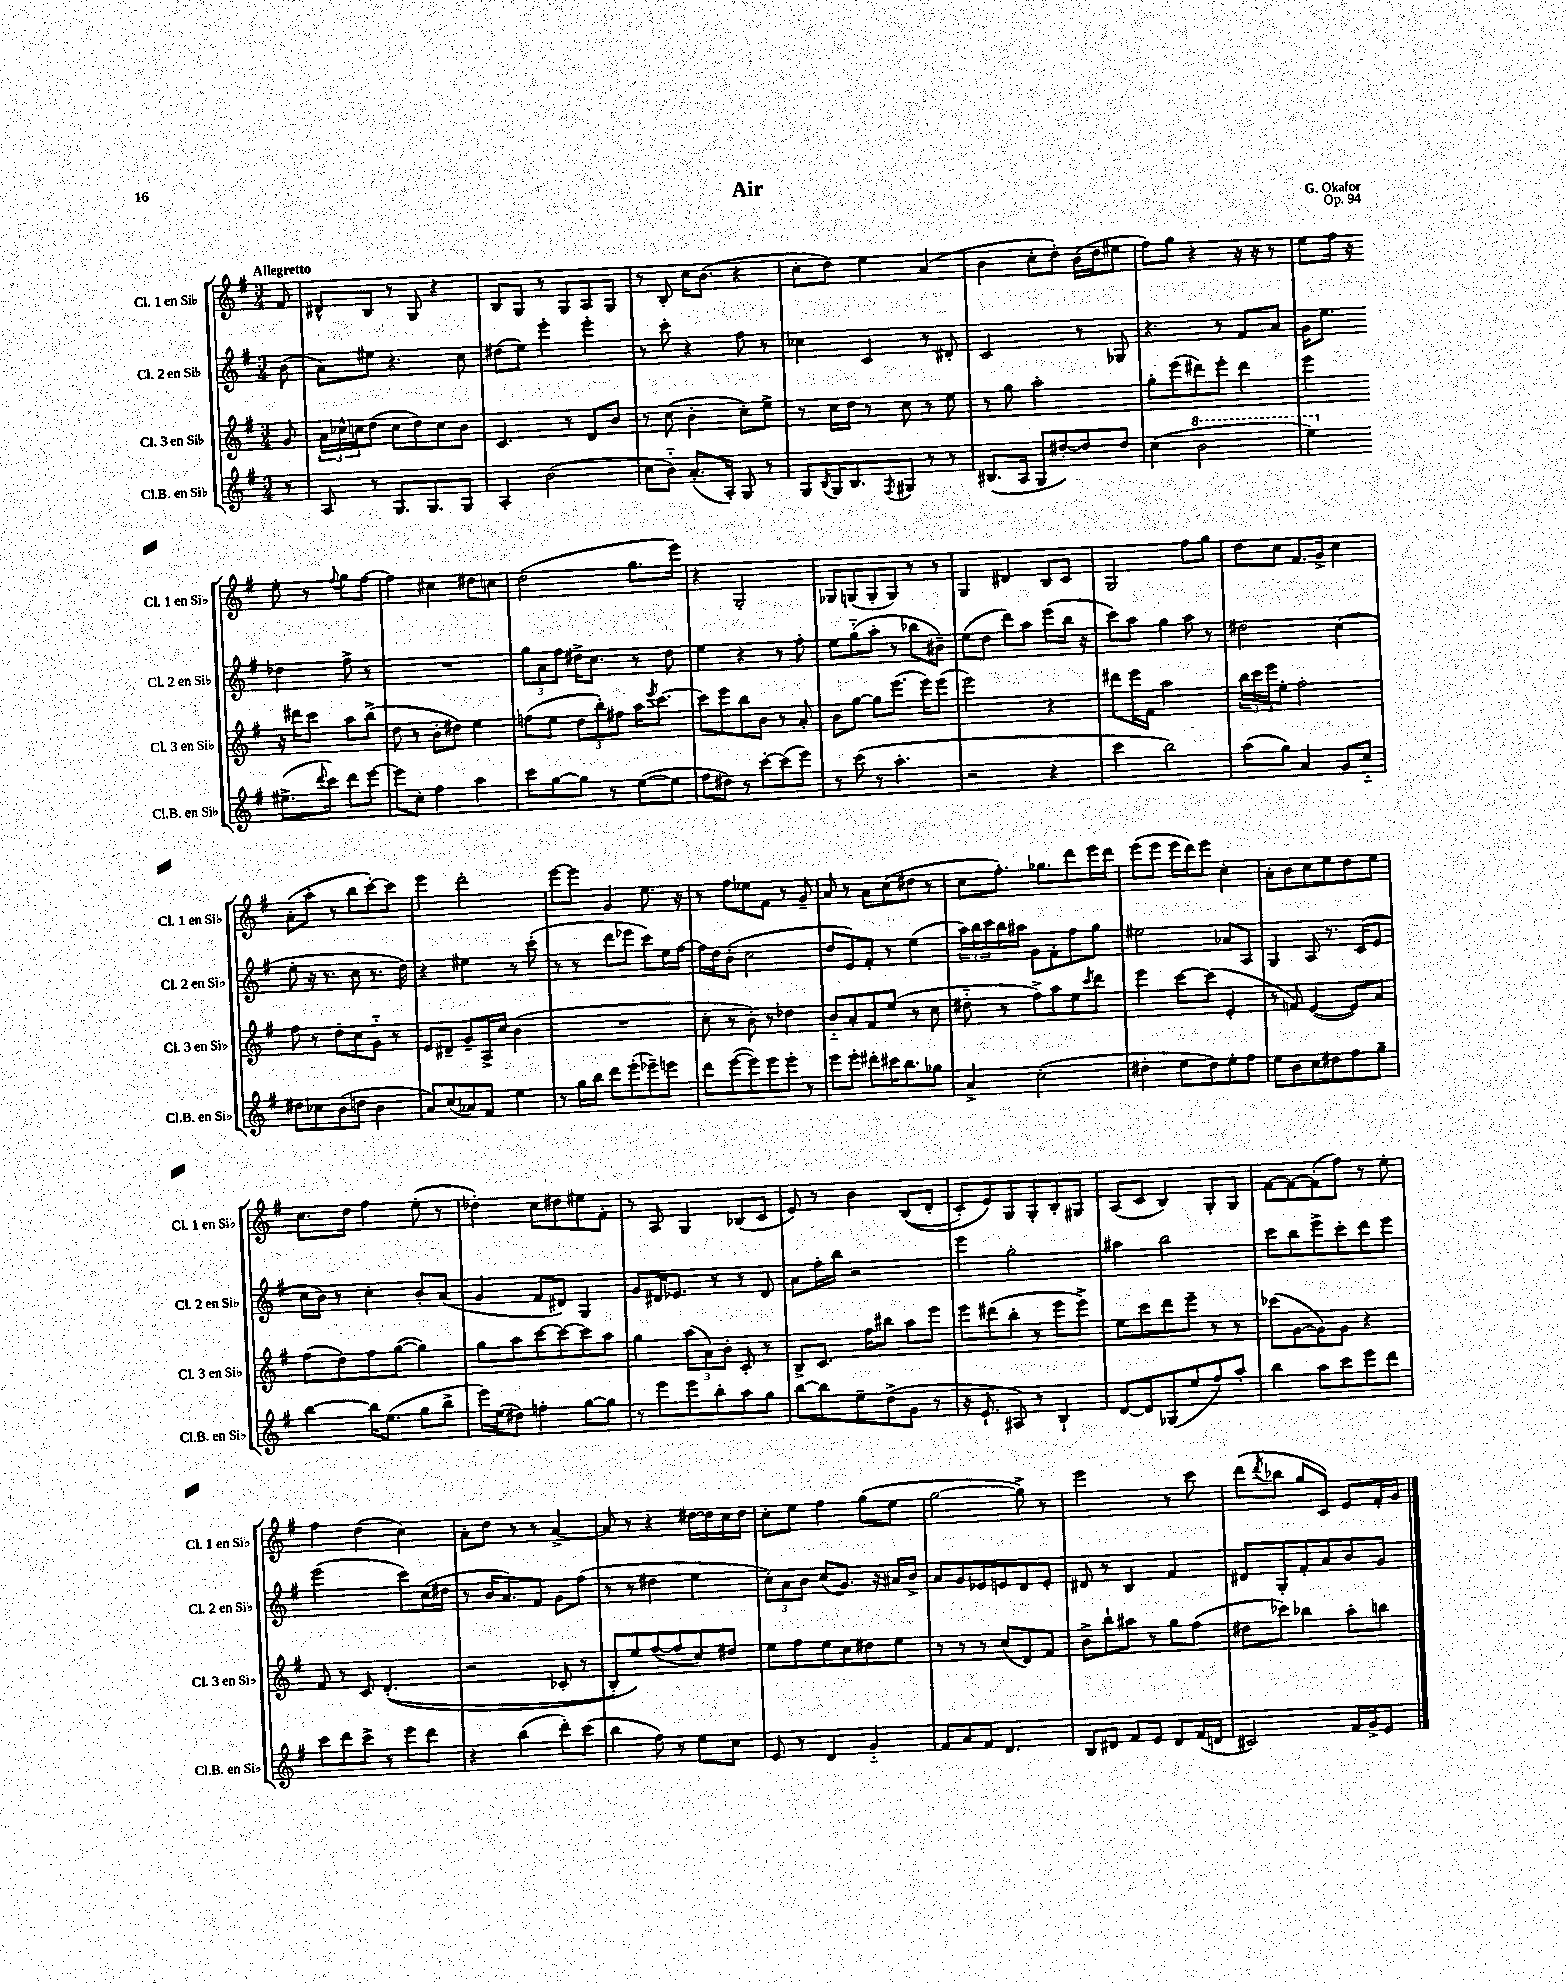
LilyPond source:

\header { title = "Air" composer = "G. Okafor" opus = "Op. 94" }
<<
\new StaffGroup <<
\new Staff = "s0" \with { instrumentName = "Cl. 1 en Sib" shortInstrumentName = "Cl. 1 en Sib" } {
    \clef treble \key g \major \numericTimeSignature \time 3/4 \partial 8 \tempo "Allegretto"
    fis'8 |
    dis'8-^ b8 r8 g8 r4 |
    b8 g8 r8 g8 a8 g8 |
    r8 b8-. c''16 b'8.( r4 |
    c''8-. d''8) e''4 a'4( |
    b'4 c''8-. d''8-.) b'16( d''16 eis''8 |
    fis''8) g''8 r4 r16 r16 r8 |
    e''8 fis''16 r16 e''8-. r8 \appoggiatura { fis''8 } g''8 fis''8~ |
    fis''4 cis''4 dis''8 c''8 |
    d''2( g''8. e'''16) |
    r4 g2-. |
    ges8 g8( g8-. g8) r8 r8 |
    g4 dis'4 b8 c'8 |
    g2 fis''8 g''8 |
    d''8 c''8 fis'8. g'16-> c''4 |
    a'8-.( a''8-. r8 b''8 c'''8~-.) c'''8 |
    e'''4 d'''2-. |
    e'''8~ e'''8 g'4 e''8. r16 |
    r8 fis''8 ees''8 fis'8 r8 g'8-- |
    a'8 r8 a'8 c''8( dis''8 r8 |
    c''8 fis''8.-.) ges''8. d'''8 e'''16 d'''16 |
    e'''8( e'''8 e'''16 d'''16) e'''8 c''4-. |
    a'8-. b'8 c''8 e''8 d''8 e''8 |
    c''8. d''16 fis''4 e''8-.( r8 |
    des''4-.) c''8 dis''8 eis''8 fis'8-. |
    r8 a8 g4 bes8( c'8 |
    e'8) r8 b'4 b8(\( d'8-. |
    c'8-.) e'8\) g8 g8-. b8-. gis8 |
    a8( c'8 b4) g8-. g8 |
    fis'8~ fis'8~ fis'8-.( fis''8) r8 e''8-. |
    fis''4 d''4( c''4) |
    a'8-. d''8 r8 r8 a'4~-> |
    a'8 r8 r4 dis''16~ dis''16 c''16 dis''16 |
    c''8-. e''8 fis''4 g''8( e''8 |
    g''2~ g''8->) r8 |
    e'''2 r8 c'''8 |
    d'''8( \acciaccatura { d'''8 } bes''8 g''8 c'8) e'8 fis'16-. g'16 \bar "|." |
}
\new Staff = "s1" \with { instrumentName = "Cl. 2 en Sib" shortInstrumentName = "Cl. 2 en Sib" } {
    \clef treble \key g \major \numericTimeSignature \time 3/4 \partial 8
    b'8( |
    a'8) eis''8 r4. c''8 |
    dis''8( e''8) e'''4-. e'''4-. |
    r8 c'''8-. r4 fis''8 r8 |
    ces''4 c'4 r8 dis'8-. |
    c'2 r8 ges8 |
    r4. r8 fis'8 a'8 |
    g'16 e''8. des''4 fis''8-> r8 |
    R2. |
    \tuplet 3/2 { g''8 a'8 fis''8 } dis''16-> c''8. r8 dis''8 |
    e''4 r4 r8 fis''8-. |
    e''8 g''8-_( a''8-. r8 bes''8 bis'8--) |
    e''8( d''8 d'''8) a''8 e'''8( b''16 r16 |
    c'''8) a''8 g''4 a''8 r8 |
    dis''2 c''4( |
    e''8-. r16 r8. c''8 r8. d''16) |
    r4 eis''4 r8 c'''8-.( |
    r8 r8 d'''8 ees'''8 c'''8) e''16 fis''16~ |
    fis''16 d''16 b'8-.( c''2 |
    d''8 e'8) fis'8-. r8 e''4( |
    \tuplet 3/2 { a''16) b''16 c'''16 } b''16 ais''16 g'8 fis'8-. fis''8 g''8 |
    eis''2 aes'8 a8 |
    g4 a8 r8. c'16( e'8 |
    c''16 b'16) r8 c''4-. b'8-. a'8( |
    g'4 fis'8 dis'8) g4 |
    g'8 dis'16 ees'8. r8 r8 dis'8 |
    a'8 fis''16-. b''16 r2 |
    e'''4 g''2-. |
    ais''4 b''2 |
    c'''8 b''8 e'''8-> c'''8-. d'''8 e'''8 |
    e'''2( c'''8) c''16( dis''16 |
    r8 b'16 a'8.) fis'8 g'8 fis''8( |
    r8 r8 dis''4 e''4 |
    \tuplet 3/2 { c''8-.) a'8 b'8 } c''8( g'8.) r16 ais'16 b'16-> |
    a'8 g'8 ees'8 e'8 d'8 e'8-. |
    dis'8 r8 b4 fis'4 |
    dis'8 g8-. fis'8-. a'8 b'8 g'8 \bar "|." |
}
\new Staff = "s2" \with { instrumentName = "Cl. 3 en Sib" shortInstrumentName = "Cl. 3 en Sib" } {
    \clef treble \key g \major \numericTimeSignature \time 3/4 \partial 8
    g'8 |
    \tuplet 3/2 { a'16 ces''16-^ c''16 } d''8( c''8 d''8) c''8 b'8 |
    c'4. r8 d'8 b'8 |
    r8 c''8( b'4-. c''8-.) e''8-> |
    r8 c''16 d''16 r8 c''8 r8 e''8 |
    r8 g''8 a''2-. |
    g''8-. e'''8( dis'''8) e'''8-. dis'''4 |
    e'''4 r16 dis'''16 c'''8 a''8 b''8->( |
    d''8 r8 b'8-. dis''8) e''4 |
    f''8( e''8 \tuplet 3/2 { d''8 b''8-.) fis''8 } a''16 \acciaccatura { e'''8 } c'''8.~ |
    c'''8 e'''8 b''8 b'8 r8 a'8-. |
    b'8 g''8~ g''8 e'''8.( e'''16) e'''8( |
    e'''2) r4 |
    dis'''8 e'''16 fis'16 a''2 |
    \tuplet 3/2 { b''16 c'''16 e'''16 } e''8-. fis''2-. |
    fis''8 r8 d''8-. c''8 g'8-_ r8 |
    e'8 dis'8-- g'8-- a16-> c''16 b'4( |
    R2. |
    c''8-. r8 b'8-.) r8 des''4 |
    b'8-_ a'8-. fis'8 e''8( r8 c''8 |
    dis''8-_ r8 fis''8->) a''8 e''8 \acciaccatura { c'''8 } d'''8 |
    e'''4 c'''8~ c'''8( e'4-. |
    r8 f'8) e'4~( e'8) a'8 |
    fis''8( d''8) fis''8 g''8~( g''4) |
    g''8 a''8 c'''8~ c'''8~ c'''8 a''8 |
    g''4 \tuplet 3/2 { a''8( a'8) b'8-. } c'8-. r8 |
    b8-> c'8. fis''16 bis''8 a''8 e'''8 |
    e'''8 dis'''8( b''8-. r8 e'''8 e'''8->) |
    e''8 c'''8 d'''8 e'''8-- r8 r8 |
    ces'''8( g'8~ g'8) g'8 r4 |
    fis'8 r8 c'8 d'4.-.(\( |
    r2 ces'8-. r8 |
    b8-.) e''8\) fis''8~( fis''8 c''8) dis''8 |
    e''8 fis''8 e''8 c''8 dis''8 e''8 |
    r8 r8 r8 c''8( d'8) fis'8 |
    b'8-> b''8-! ais''8 r8 g''8 fis''8( |
    dis''8 ces'''8) bes''4 a''8-. b''8 \bar "|." |
}
\new Staff = "s3" \with { instrumentName = "Cl.B. en Sib" shortInstrumentName = "Cl.B. en Sib" } {
    \clef treble \key g \major \numericTimeSignature \time 3/4 \partial 8
    r8 |
    a8 r8 g8. g8. g8 |
    a4-. b'2( |
    c''8 b'8-_) a'8.-.( a16-.) g8 r8 |
    g8 \acciaccatura { b8 } g16 b8. \acciaccatura { fis8 } gis8 r8 r8 |
    bis8.( a16 g8 dis''8~-.) dis''8 dis''8 |
    c''4( \ottava #1 b''2 |
    e'''4) \ottava #0 eis''8.->( \appoggiatura { d'''8 } c'''16) d'''8 e'''8~ |
    e'''8 c''8-. fis''4 a''4 |
    c'''8 g''8~ g''8 r8 e''8~( e''8 |
    fis''8 dis''8) r8 c'''8~-. c'''8( e'''8) |
    r8 c'''8( r8 a''4.-. |
    r2 r4 |
    c'''4 b''2) |
    a''8( g''8) a'4 g'8 c''8-_ |
    dis''8 ces''8 b'8( d''8 b'4 |
    a'8) c''8( aes'8) fis'8 e''4 |
    r8 g''16 b''16 d'''8 e'''8-.( ees'''8--) e'''8 |
    d'''8 e'''8~( e'''8) e'''8 e'''8-. r8 |
    e'''8 e'''8-. dis'''8-. cis'''16 b''8. ges''8 |
    a'4-> c''2-.( |
    dis''4-. e''8 dis''8) e''8-. fis''8 |
    e''8 b'8 c''8 dis''8 fis''8 g''8-- |
    b''4~ b''16 e''8.( g''8 b''8-> |
    e'''16) e''16( dis''8) f''4-. g''8~ g''8 |
    r8 e'''8 e'''8 b''8-. a''8 g''8 |
    b''8~ b''8 e''8-- d''8->( g'8 r8 |
    r16 e'8.-! ais8) r8 b4-! |
    d'8~ d'8 ges8( e''8 fis''8) a''8-. |
    b''4 a''8 c'''8 e'''8 d'''8 |
    c'''8 d'''8 c'''8-> r8 e'''8 d'''8 |
    r4 b''4( d'''8-.) c'''8( |
    b''4 fis''8) r8 e''8 c''8 |
    e'8 r8 d'4 g'4-_ |
    fis'8 a'8 fis'8 d'4. |
    b8 dis'8 fis'8 e'8 dis'8 fis'16( d'16 |
    cis'2) fis'16 g'16-> e'8 \bar "|." |
}
>>
>>
\layout { \context { \Score \remove "Bar_number_engraver" } }
